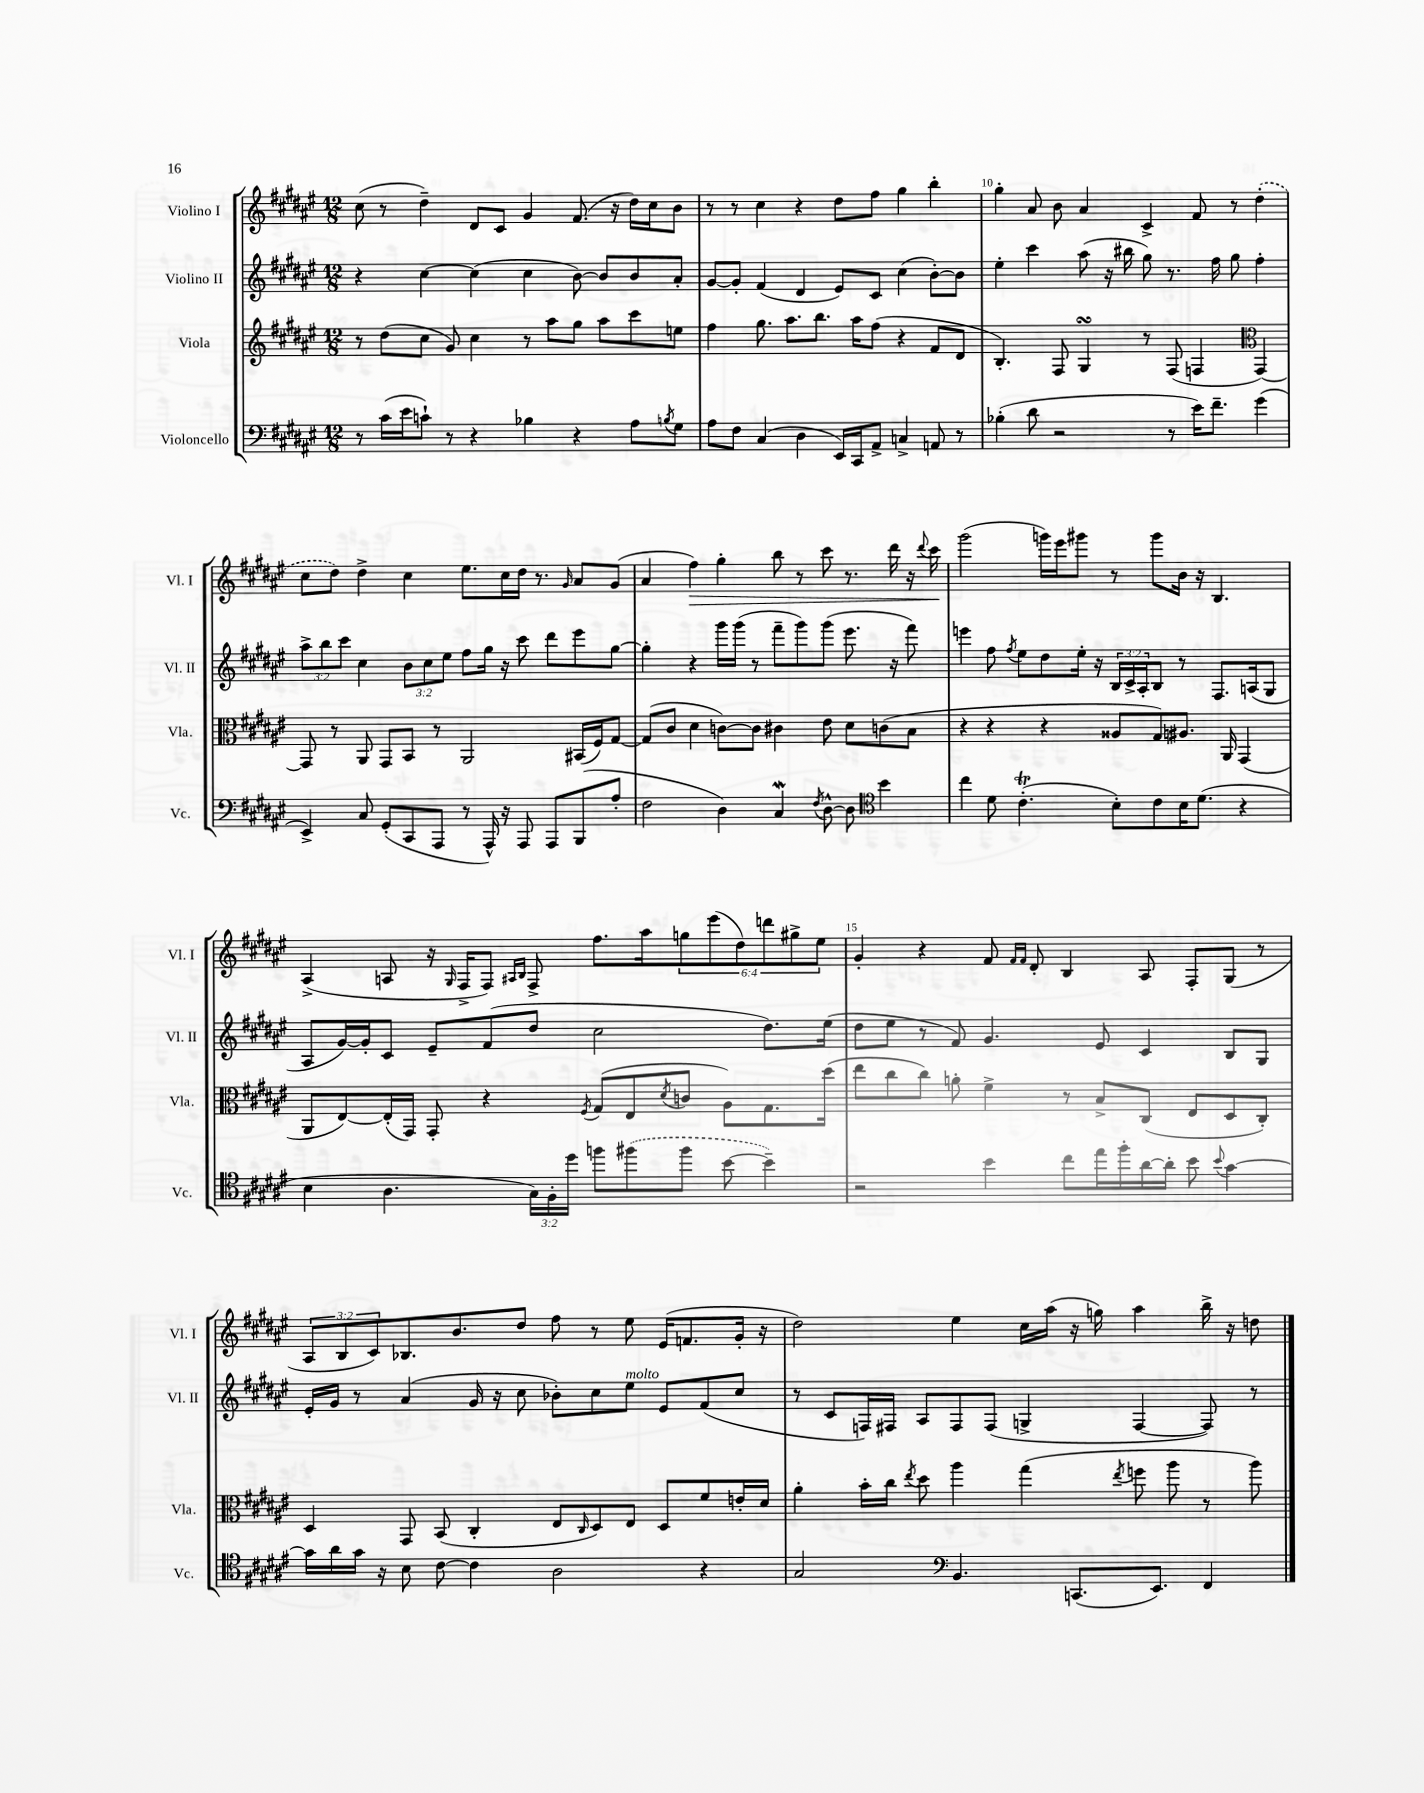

**kern	**kern	**kern	**kern	**dynam
*part4	*part3	*part2	*part1	*part1
*staff4	*staff3	*staff2	*staff1	*staff1
*I"Violoncello	*I"Viola	*I"Violino II	*I"Violino I	*
*I'Vc.	*I'Vla.	*I'Vl. II	*I'Vl. I	*
*clefF4	*clefG2	*clefG2	*clefG2	*
*k[f#c#g#d#a#e#]	*k[f#c#g#d#a#e#]	*k[f#c#g#d#a#e#]	*k[f#c#g#d#a#e#]	*
*M12/8	*M12/8	*M12/8	*M12/8	*
=8	=8	=8	=8	=8
8r	8r	4r	(8cc#\	.
(16c#\LL	(8dd#\L	.	8r	.
16e#\J	.	.	.	.
8cn`\J)	8cc#\J	[4cc#\	4dd#~\)	.
8r	8g#/)	.	.	.
4r	4cc#\	(4cc#\]	8d#/L	.
.	.	.	8c#/J	.
4B-X\	8r	4cc#\	4g#/	.
.	8aa#\L	.	.	.
4r	8gg#\J	[8b\)	(8.f#/	.
.	8aa#\L	8b/L]	.	.
.	.	.	16r	.
8A#\L	8ccc#\	8b/	16dd#\LL)	.
.	.	.	16cc#\J	.
8qBn/	.	.	.	.
8G#\J	8een\J	8a#'/J	8b\J	.
=9	=9	=9	=9	=9
8A#\L	4ff#\	[8g#/L	8r	.
8F#\J	.	8g#'/J]	8r	.
(4C#/	8.gg#\	(4f#/	4cc#\	.
.	8.aa#\L	.	.	.
4D#\	.	4d#/	4r	.
.	8.bb\J	.	.	.
16EE#/LL)	.	8e#/L)	8dd#\L	.
16CC#/J	16aa#\KL	.	.	.
8AA#^/J	(8ff#\J	8c#/J	8ff#\J	.
4Cn^/	4r	(4cc#\	4gg#\	.
8AAn/	8f#/L	[8b'\L)	4bb'\	.
8r	8d#/J	8b\J]	.	.
=10	=10	=10	=10	=10
(4B-X'\	4.B'/)	4ee#'\	4gg#'\	.
8d#\	.	4ccc#\	8a#/	.
2r	8F#/	.	8b\	.
.	4G#sSSS/	(8aa#\	4a#/	.
.	.	16r	.	.
.	.	16bb#X\	.	.
.	8r	8gg#\)	4c#^/	.
8r	(8F#/	8.r	.	.
16e#\KL)	4Fn/	.	8f#/	.
8.f#~\J	.	16ff#\	.	.
.	.	8gg#\	8r	.
*	*clefC3	*	*	*
(4g#\	[4GG#/)	4ff#'\	(4dd#'\	.
!!LO:LB:g=z
=11	=11	=11	=11	=11
4EE#^/)	8GG#/]	12aa#^\L	8cc#\L	.
.	.	12bb\	.	.
.	8r	.	8dd#\J)	.
.	.	12ccc#\J	.	.
8C#/	8AA#/	4cc#\	4dd#^\	.
(8GG#'/L	8GG#/L	.	.	.
8CC#/	8BB/J	12b\L	4cc#\	.
.	.	12cc#\	.	.
8AAA#/J	8r	.	.	.
.	.	12ee#\J	.	.
8r	2AA#/	8ff#\L	8.ee#\L	.
16AAA#^^/)	.	16gg#\Jk	.	.
16r	.	16r	16cc#\L	.
8AAA#/	.	8ccc#\	16dd#\JJ	.
.	.	.	8.r	.
8AAA#/L	.	8ddd#\L	.	.
.	.	.	16qqg#/	.
(8BBB/	(16BB#X/LL	8eee#\	8a#/L	.
.	16F#/J)	.	.	.
8A#'/J	[8G#/J	[8gg#\J	(8g#/J	.
=12	=12	=12	=12	=12
2F#\	(8G#/L]	4gg#'\]	4a#/	.
.	8c#/J	.	.	.
!	!	!	!	!LO:HP:b
.	4d#\	4r	4ff#\)	>
4D#\)	[8cn\L)	16ggg#\LL	4gg#'\	.
.	.	(16ggg#\JJ	.	.
.	8c\J]	8r	.	.
4C#W/	4c#X\	8fff#~\L	8bb\	.
.	.	8ggg#\)	8r	.
8qF#/	.	.	.	.
[8D#^^\	8e#\	(8ggg#\J	8ccc#\	.
8D#\]	8d#\L	8.eee#\	8.r	.
*clefC4	*	*	*	*
4b\	(8cn\	.	.	.
.	.	16r	16ddd#\	.
.	8B\J	8fff#\)	16r	.
.	.	.	8qqddd#/	.
.	.	.	16ccc#\	.
.	.	.	.	]
=13	=13	=13	=13	=13
4cc#\	4r	4eeen\	(2ggg#\	.
8d#\	4r	8ff#\	.	.
.	.	8qff#/	.	.
(4.c#T'\	.	8ee#\L	.	.
.	4r	8dd#\	16gggn\LL)	.
.	.	.	16eee#\J	.
.	.	16ee#'\Jk	8ggg#X\J	.
.	.	16r	.	.
8B'\L)	8A##X/L	24B/LL	8r	.
.	.	24c#^/	.	.
.	.	24A#'/J	.	.
8c#\	8G#/)	8B/J	8ggg#\L	.
16B\K	8.A#X/J	8r	16b\Jk	.
(8.d#\J	.	.	16r	.
.	.	8.F#/L	4.B/	.
.	16AA#/	.	.	.
4r	(4GG#/	.	.	.
.	.	(16An/k	.	.
.	.	8G#/J	.	.
!!LO:LB:g=z
=14	=14	=14	=14	=14
4B\	8AA#/L	8A#/L	(4A#^/	.
.	[8E#/)	[16g#/L)	.	.
.	.	16g#'/J]	.	.
4.A#\	(16E#'/L]	8c#/J	8An/	.
.	16GG#/JJ)	.	.	.
.	8GG#'/	8e#~/L	16r	.
.	.	.	16qqG#/	.
.	.	.	16F#^/KL	.
.	4r	(8f#/	8F#/J)	.
.	.	.	16qqA#X/LL	.
.	.	.	16qqB/JJ	.
24G#\LL)	.	8dd#/J	8F#^/	.
24F#'\	.	.	.	.
24dd#\JJ	.	.	.	.
.	8qF#/	.	.	.
8ffn\L	(8G#/L	2cc#\	8.ff#\L	.
(8ff#X\	8E#/	.	.	.
.	.	.	16aa#\k	.
.	8qd#/	.	.	.
8ff#\J	8cn/J	.	12ggn\	.
.	.	.	(12eee#\	.
[8b\	8A#\L)	.	.	.
.	.	.	12dd#\)	.
4b~\])	8.G#\	8.dd#\L)	12dddn\	.
.	.	.	12gg#X^\	.
.	.	.	12ee#\J	.
.	(16dd#\Jk	(16ee#\Jk	.	.
=15	=15	=15	=15	=15
2r	8ee#\L	8dd#\L	4g#'/	.
.	8cc#\	8ee#\J	.	.
.	8cc#\J)	8r	4r	.
.	8an'\	8f#/)	.	.
4b\	4f#^\	4.g#/	8f#/	.
.	.	.	16qqf#/LL	.
.	.	.	16qqf#/JJ	.
.	.	.	8d#'/	.
8cc#\L	8r	.	4B/	.
16ee#\L	8B^/L	8e#/	.	.
16ff#'\	.	.	.	.
[16a#\	(8C#/J	4c#/	8A#/	.
16a#'\JJ]	.	.	.	.
8b\	8E#/L	.	8F#'/L	.
8qqb/	.	.	.	.
[4g#\	8D#/	8B/L	(8G#/J	.
.	8C#'/J)	8G#/J	8r	.
!!LO:LB:g=z
=16	=16	=16	=16	=16
16g#\LL]	4D#/	16e#'/LL	12A#/L	.
16a#\	.	16g#/JJ	.	.
.	.	.	12B/	.
16g#\JJ	.	8r	.	.
.	.	.	12c#/)	.
16r	.	.	.	.
8B\	8GG#/	(4a#/	8.B-X/	.
[8c#\	(8BB/	.	.	.
.	.	.	8.b/	.
4c#\]	4C#'/	16g#/	.	.
.	.	16r	.	.
.	.	8cc#\	8dd#/J	.
2A#\	8E#/L	8b-X'\L)	8ff#\	.
.	16qqC#/	.	.	.
.	8D#/)	8cc#\	8r	.
!	!	!LO:TX:a:i:t=molto	!	!
.	8E#/J	8ee#\J	8ee#\	.
.	8D#/L	8e#/L	(16e#/KL	.
.	.	.	8.fn/	.
4r	8f#/	(8f#/	.	.
.	16en'/L	8cc#/J	16g#'/Jk	.
.	16d#/JJ	.	16r	.
=17	=17	=17	=17	=17
2G#/	4a#'\	8r	2dd#\)	.
.	.	8c#/L	.	.
.	16b'\LL	16Fn/L)	.	.
.	16cc#\JJ	16F#X/JJ	.	.
.	8qee#/	.	.	.
.	8dd#\	8A#/L	.	.
*clefF4	*	*	*	*
4.BB/	4aa#\	8F#/	4ee#\	.
.	.	(8F#/J	.	.
.	(4gg#\	4Gn^/	16cc#\LL	.
.	.	.	(16aa#\JJ	.
(8.CCn/L	.	.	16r	.
.	.	.	16ggn\)	.
.	8qee#/	.	.	.
.	8ffn\	[4F#/	4aa#\	.
8.EE#/J)	.	.	.	.
.	8aa#\	.	.	.
4FF#/	8r	8F#/])	16bb^\	.
.	.	.	16r	.
.	8aa#\)	8r	8ddn\	.
==	==	==	==	==
*-	*-	*-	*-	*-
